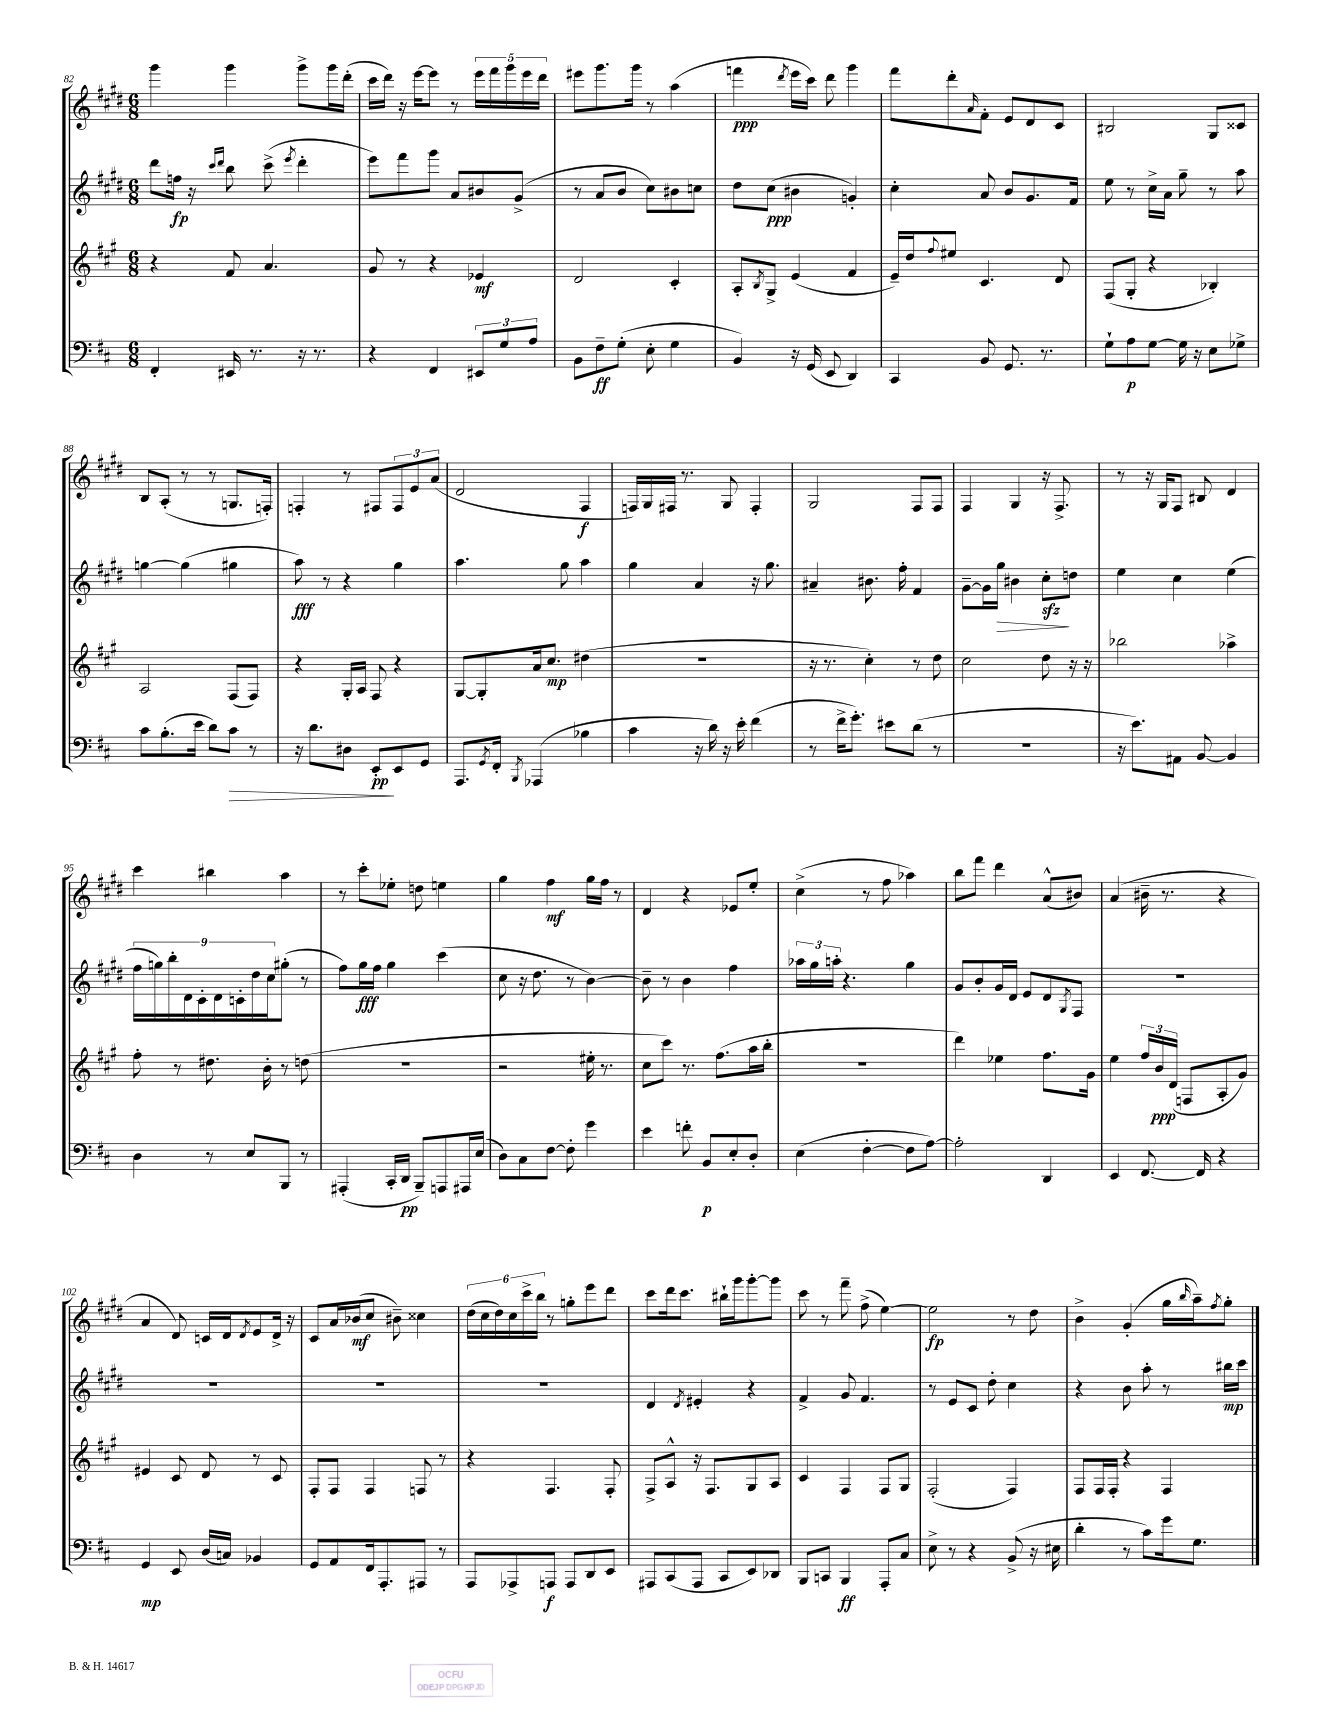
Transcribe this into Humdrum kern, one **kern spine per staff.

**kern	**kern	**kern	**kern
*staff4	*staff3	*staff2	*staff1
*clefF4	*clefG2	*clefG2	*clefG2
*k[f#c#]	*k[f#c#g#]	*k[f#c#g#d#]	*k[f#c#g#d#]
*M6/8	*M6/8	*M6/8	*M6/8
4FF#'	4r	8ddd#	4ggg#
.	.	16ff	.
.	.	16r	.
.	.	16qqccc#	.
.	.	16qqddd#	.
16EE#	8f#	8bb	4ggg#
8.r	.	.	.
.	4.a	(8ccc#^	.
.	.	8qeee	.
16r	.	4ddd#'	8ggg#^
8.r	.	.	.
.	.	.	16ggg#
.	.	.	(16ddd#'
=	=	=	=
4r	8g#	8eee)	16ccc#
.	.	.	16ddd#)
.	8r	8fff#	16r
.	.	.	[16eee
4FF#	4r	8ggg#	8eee]
.	.	8a	8r
12EE#	4e-	8b#	20eee
.	.	.	20fff#
12G	.	.	.
.	.	.	20ggg#
.	.	(8g#^	.
.	.	.	20eee
12A	.	.	.
.	.	.	20ddd#
=	=	=	=
8BB	2d	8r	8eee#
8F#~	.	8a	8.ggg#
(8G'	.	8b	.
.	.	.	16ggg#
8E'	.	8cc#)	8r
4G	4c#'	8b#	(4aa
.	.	8cc	.
=	=	=	=
4BB)	8A'	8dd#	4fff
.	8qB	.	.
.	8G#^	(8cc#	.
.	.	.	8qddd#
16r	(4e	4b#	16eee
(16GG	.	.	16ccc#)
8EE	.	.	8ddd#
4DD)	4f#	4g')	4ggg#
=	=	=	=
4CC#	16e~)	4cc#'	8fff#
.	16dd	.	.
.	8qqff#	.	.
.	8ee#	.	8ddd#'
.	.	.	16qqa
8BB	4.c#	8a	8f#'
8.GG	.	8b	8e
.	.	8.g#	8d#
8.r	.	.	.
.	8d	.	8c#
.	.	16f#	.
=	=	=	=
8G`	(8F#	8ee	2B#
8A	8G#'	8r	.
[8G	4r	16cc#^	.
.	.	16a	.
16G]	.	8gg#~	.
16r	.	.	.
8E	4B-')	8r	8G#
8G-^	.	8aa	8c##
=	=	=	=
8c#	2A	[4gg	8B
(8.B'	.	.	(8A'
.	.	(4gg]	8r
16e	.	.	.
8d)	.	.	8r
8c#	(8F#	4gg#	8.G
8r	8F#)	.	.
.	.	.	16F')
=	=	=	=
16r	4r	8aa)	4F'
8.d	.	.	.
.	.	8r	.
8D#	16G#'	4r	8r
.	16A	.	.
8EE'	8F#	.	8F#
8EE	4r	4gg#	12F#
.	.	.	12e
8GG	.	.	.
.	.	.	(12a
=	=	=	=
8.AAA	[8G#	4.aa	2d#
.	8G#']	.	.
8qGG	.	.	.
16FF#'	.	.	.
8qBBB	.	.	.
(4AAA-	16a	.	.
.	8.cc#	.	.
.	.	8gg#	.
4B-	(4dd#	4aa	4F#
=	=	=	=
4c#	2.r	4gg#	16F)
.	.	.	16G#
.	.	.	16F#
.	.	.	8.r
16r	.	4a	.
16d)	.	.	.
16r	.	.	8G#
16e'	.	.	.
(4f#	.	16r	4F#'
.	.	8.gg#	.
=	=	=	=
8r	16r	4a#~	2G#
.	8.r	.	.
16f#^	.	.	.
8.g')	.	.	.
.	4cc#')	8.b#	.
8e#	.	.	.
.	.	16ff#'	.
(8d	8r	4f#	8F#
8r	8dd	.	8F#
=	=	=	=
2.r	2cc#	[8g#~	4F#
.	.	16g#]	.
.	.	16gg#	.
.	.	4b#	4G#
.	8dd	8cc#'	16r
.	.	.	8.F#^
.	16r	8dd	.
.	16r	.	.
=	=	=	=
16r	2bb-	4ee	8r
8.e)	.	.	.
.	.	.	16r
.	.	.	16G#
8AA#	.	4cc#	8F#
[8BB	.	.	8B#
4BB]	4aa-^	(4ee	4d#
=	=	=	=
4D	8ff#'	18ff#	4ccc#
.	.	18gg)	.
.	.	18bb'	.
.	8r	.	.
.	.	18d#	.
.	.	18c#'	.
8r	8.dd#	.	4bb#
.	.	18d#	.
.	.	18c'	.
8E	.	.	.
.	.	18dd#	.
.	16b'	.	.
.	.	18cc#	.
8BBB	8r	(8gg#'	4aa
8r	(8dd	8r	.
=	=	=	=
(4AAA#'	2.r	8ff#)	8r
.	.	16gg#	8ccc#'
.	.	16ff#	.
16CC#'	.	4gg#	8ee-'
16DD	.	.	.
8BBB~)	.	.	8dd
8AAA	.	(4ccc#	4ee
16AAA#	.	.	.
(16E	.	.	.
=	=	=	=
8D)	2r	8cc#	4gg#
8C#	.	16r	.
.	.	8.dd#	.
[8F#	.	.	4ff#
8F#']	.	8r	.
4g	16ee#'	[4b)	16gg#
.	8.r	.	16ff#
.	.	.	8r
=	=	=	=
4e	8cc#	8b~]	4d#
.	8ccc#)	8r	.
8f'	8.r	4b	4r
8BB	.	.	.
.	(8.ff#	.	.
8E'	.	4ff#	8e-
8D'	16aa	.	8ee'
.	16bb'	.	.
=	=	=	=
(4E	2.r	24aa-	(4cc#^
.	.	24gg#	.
.	.	24aa'	.
.	.	4.r	.
[4F#'	.	.	8r
.	.	.	8ff#
8F#]	.	4gg#	4aa-)
[8A)	.	.	.
=	=	=	=
2A']	4ddd)	8g#	8bb
.	.	8b'	8fff#
.	4ee-	16g#	4ddd#
.	.	16d#	.
.	.	8e	.
4DD	8.ff#	8d#	(8a^^
.	.	8qG#	.
.	.	8F#	8b#)
.	16g#	.	.
=	=	=	=
4EE	4ee	2.r	(4a
[8.FF#	24ff#	.	16b#~
.	24b	.	.
.	.	.	8.r
.	(24d	.	.
.	8F	.	.
16FF#]	.	.	.
4r	8A'	.	4r
.	8g#)	.	.
=	=	=	=
4GG	4e#	2.r	4a
8EE	8c#	.	8d#)
(16D	8d	.	16c
16C)	.	.	16d#
.	.	.	8qd#
4BB-	8r	.	8e
.	8c#	.	16d#^
.	.	.	16r
=	=	=	=
8GG	8F#'	2.r	8c#
8AA	8F#	.	16a
.	.	.	(16b-
16FF#	4F#	.	8cc#
8.AAA'	.	.	.
.	.	.	8b#~)
8AAA#	8F	.	4cc##
8r	8r	.	.
=	=	=	=
8AAA	4r	2.r	(24dd#
.	.	.	24cc#
.	.	.	24dd#)
8AAA-^	.	.	24cc#
.	.	.	24ccc#^
.	.	.	24bb
8AAA	4.F#	.	8r
8AAA	.	.	8gg'
8DD	.	.	8eee
8EE	8F#'	.	8ddd#
=	=	=	=
8AAA#	8F#^	4d#	8ccc#
(8CC#	8A^^	.	16ddd#
.	.	.	8.ccc#
.	.	8qd#	.
8AAA#	16r	4e#'	.
.	8.F#	.	.
8CC#	.	.	16bb#`
.	.	.	16ggg#
8EE)	8G#	4r	[8ggg#'
8DD-	8A	.	8ggg#]
=	=	=	=
8BBB	4c#	4f#^	8ccc#
8CC	.	.	8r
4BBB	4F#	8g#	8fff#~
.	.	4.f#	(8ff#^
8AAA'	8F#	.	[4ee)
8C#	8G#	.	.
=	=	=	=
8E^	(2F#'	8r	2ee]
8r	.	8e	.
4r	.	8c#	.
.	.	8dd#'	.
(8BB^	4F#)	4cc#	8r
16r	.	.	8dd#
16E#	.	.	.
=	=	=	=
4d'	8F#	4r	4b^
.	16F#	.	.
.	16F#'	.	.
8r	4r	8b	(4g#'
8c#)	.	8aa'	.
16g	4F#	8r	16gg#
.	.	.	16qqbb
8.G	.	.	16aa~)
.	.	.	8qff#
.	.	16bb#	8gg#'
.	.	16ccc#	.
==	==	==	==
*-	*-	*-	*-
